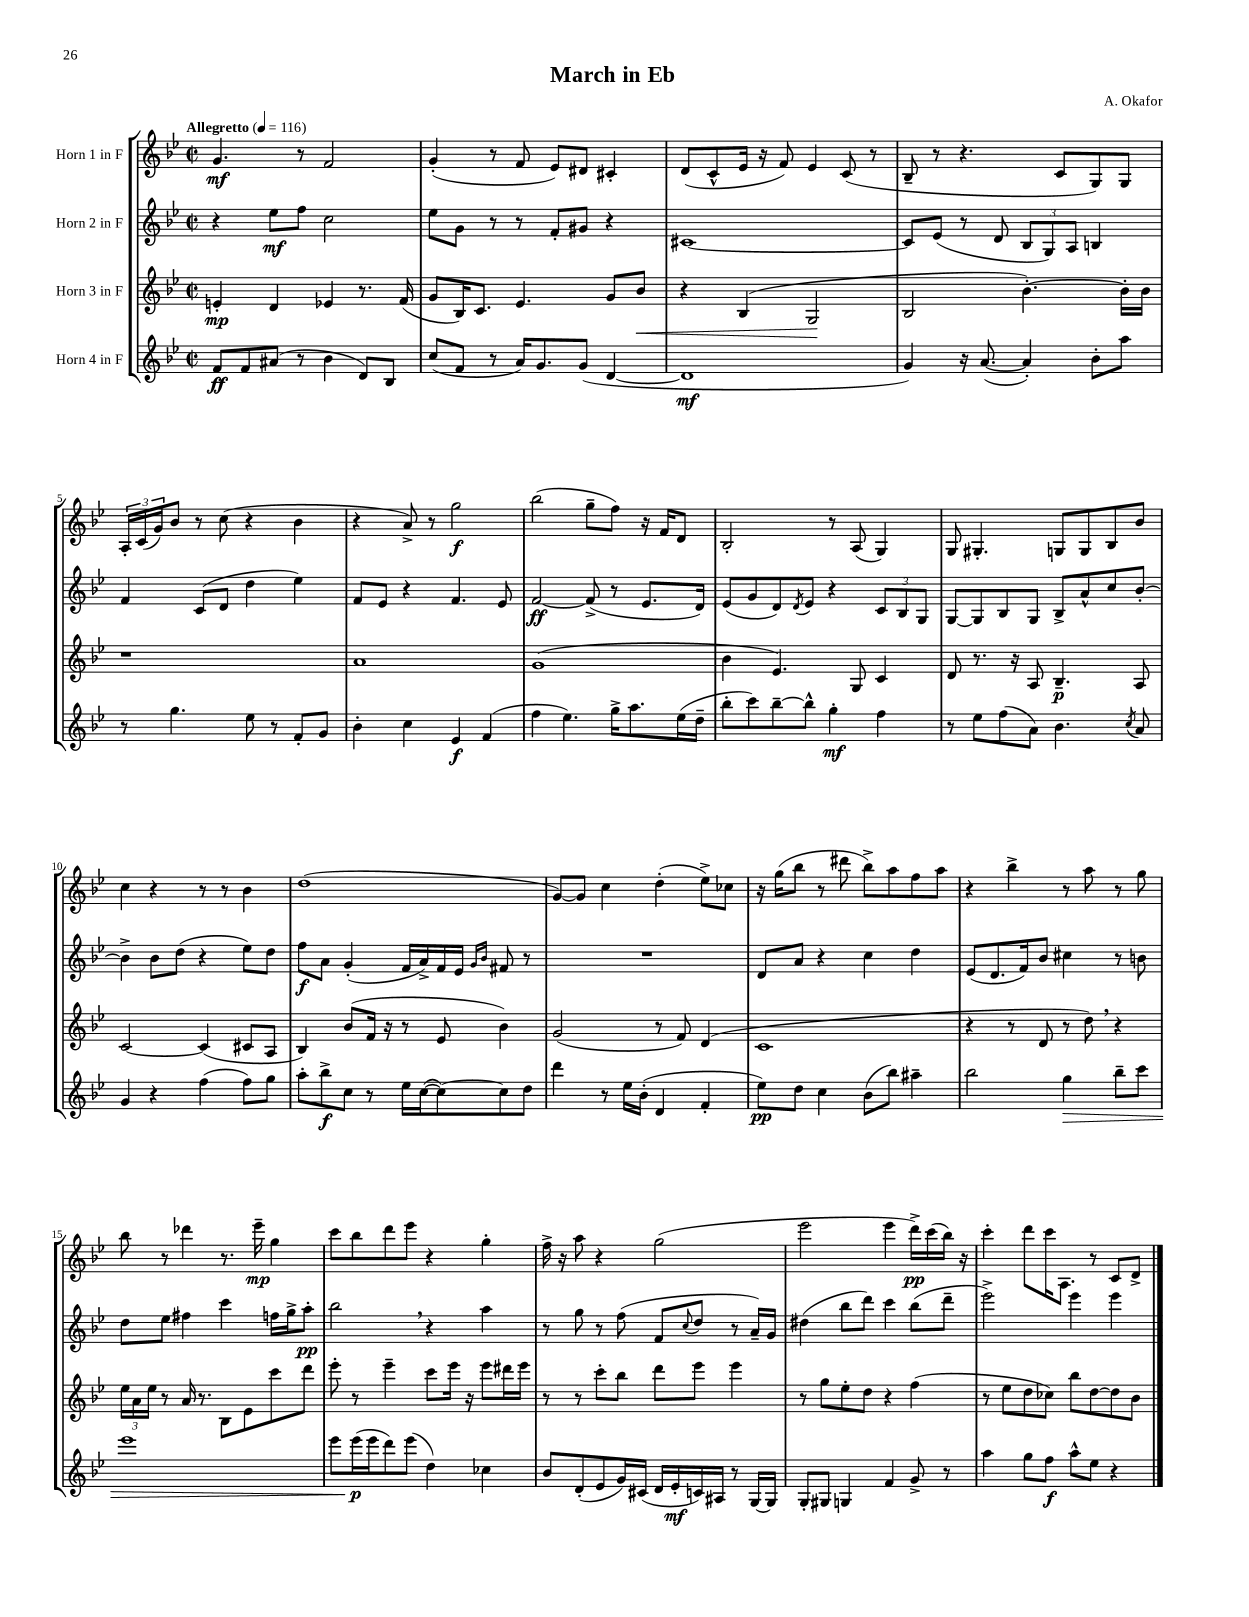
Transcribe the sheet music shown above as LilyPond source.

\header { title = "March in Eb" composer = "A. Okafor" }
<<
\new StaffGroup <<
\new Staff = "s0" \with { instrumentName = "Horn 1 in F" } {
    \clef treble \key bes \major \defaultTimeSignature \time 2/2 \tempo "Allegretto" 4 = 116
    g'4.\mf r8 f'2 |
    g'4-.( r8 f'8 ees'8) dis'8 cis'4-. |
    d'8( c'8-^ ees'16 r16 f'8) ees'4 c'8( r8 |
    bes8-- r8 r4. c'8 g8) g8 |
    \tuplet 3/2 { a16-. c'16( g'16) } bes'8 r8 c''8( r4 bes'4 |
    r4 a'8->) r8 g''2\f |
    bes''2( g''8-- f''8) r16 f'16 d'8 |
    bes2-. r8 a8( g4) |
    g8 gis4.-. g8 g8 bes8 bes'8 |
    c''4 r4 r8 r8 bes'4 |
    d''1( |
    g'8~) g'8 c''4 d''4-.( ees''8->) ces''8 |
    r16 g''16( bes''8 r8 dis'''8 bes''8->) a''8 f''8 a''8 |
    r4 bes''4-> r8 a''8 r8 g''8 |
    bes''8 r8 des'''4 r8. ees'''16--\mp g''4 |
    c'''8 bes''8 d'''8 ees'''8 r4 g''4-. |
    f''16-> r16 a''8 r4 g''2( |
    ees'''2 ees'''4 d'''16->\pp) c'''16( bes''16) r16 |
    c'''4-. d'''8 c'''16 a8. r8 c'8 d'8-> \bar "|." |
}
\new Staff = "s1" \with { instrumentName = "Horn 2 in F" } {
    \clef treble \key bes \major \defaultTimeSignature \time 2/2
    r4 ees''8\mf f''8 c''2 |
    ees''8 g'8 r8 r8 f'8-. gis'8 r4 |
    cis'1~ |
    cis'8 ees'8( r8 d'8 \tuplet 3/2 { bes8 g8) a8 } b4 |
    f'4 c'8( d'8 d''4 ees''4) |
    f'8 ees'8 r4 f'4. ees'8 |
    f'2~\ff f'8->( r8 ees'8. d'16) |
    ees'8( g'8 d'8) \acciaccatura { d'8 } ees'8 r4 \tuplet 3/2 { c'8 bes8 g8 } |
    g8~ g8 bes8 g8 bes8-> a'8-^ c''8 bes'8~-. |
    bes'4-> bes'8 d''8( r4 ees''8) d''8 |
    f''8\f a'8 g'4-.( f'16 a'16->) f'16 ees'16 \grace { g'16 bes'16 } fis'8 r8 |
    R1 |
    d'8 a'8 r4 c''4 d''4 |
    ees'8( d'8. f'16) bes'8 cis''4 r8 b'8 |
    d''8 ees''8 fis''4 c'''4 f''16 g''16-> a''8-.\pp |
    bes''2 \breathe r4 a''4 |
    r8 g''8 r8 f''8( f'8 \appoggiatura { c''8 } d''8 r8 a'16--) g'16 |
    dis''4( bes''8 d'''8) c'''4 bes''8( d'''8-- |
    ees'''2->) ees'''4 ees'''4 \bar "|." |
}
\new Staff = "s2" \with { instrumentName = "Horn 3 in F" } {
    \clef treble \key bes \major \defaultTimeSignature \time 2/2
    e'4-.\mp d'4 ees'4 r8. f'16( |
    g'8 bes16) c'8. ees'4. g'8 bes'8\< |
    r4 bes4( g2\! |
    bes2 bes'4.~-.) bes'16-. bes'16 |
    r1 |
    a'1 |
    g'1( |
    bes'4 ees'4.) g8 c'4 |
    d'8 r8. r16 a8 bes4.--\p a8 |
    c'2~ c'4( cis'8 a8 |
    bes4) bes'8( f'16 r16 r8 ees'8 bes'4) |
    g'2( r8 f'8) d'4( |
    c'1 |
    r4 r8 d'8 r8 d''8) \breathe r4 |
    \tuplet 3/2 { ees''16 a'16 ees''16 } r8 a'16 r8. bes8 ees'8 c'''8 d'''8 |
    ees'''8-. r8 ees'''4-- c'''8 ees'''16 r16 ees'''8 dis'''16 ees'''16 |
    r8 r8 c'''8-. bes''8 d'''8 ees'''8 ees'''4 |
    r8 g''8 ees''8-. d''8 r4 f''4( |
    r8 ees''8 d''8 ces''8) bes''8 d''8~ d''8 bes'8 \bar "|." |
}
\new Staff = "s3" \with { instrumentName = "Horn 4 in F" } {
    \clef treble \key bes \major \defaultTimeSignature \time 2/2
    f'8\ff f'8 ais'8( r8 bes'4 d'8) bes8 |
    c''8( f'8 r8 a'16) g'8. g'8( d'4~ |
    d'1\mf |
    g'4) r16 a'8.~( a'4-.) bes'8-. a''8 |
    r8 g''4. ees''8 r8 f'8-. g'8 |
    bes'4-. c''4 ees'4\f f'4( |
    f''4 ees''4.) g''16-> a''8. ees''16( d''16-- |
    bes''8-. c'''8) bes''8~-- bes''8-^ g''4-.\mf f''4 |
    r8 ees''8 f''8( a'8) bes'4. \acciaccatura { c''8 } a'8 |
    g'4 r4 f''4( f''8) g''8 |
    a''8-. bes''8->\f c''8 r8 ees''16 c''16~( c''8~) c''8 d''8 |
    d'''4 r8 ees''16 bes'16-.( d'4 f'4-. |
    ees''8\pp) d''8 c''4 bes'8( bes''8) ais''4-- |
    bes''2 g''4\> bes''8-- c'''8 |
    ees'''1 |
    ees'''8 ees'''16\p\!( ees'''16 d'''8) ees'''8( d''4) ces''4 |
    bes'8 d'8-.( ees'8 g'16) cis'16( d'16 ees'16-.\mf c'16) ais16 r8 g16~ g16 |
    g8-. gis8 g4 f'4 g'8-> r8 |
    a''4 g''8 f''8\f a''8-^ ees''8 r4 \bar "|." |
}
>>
>>
